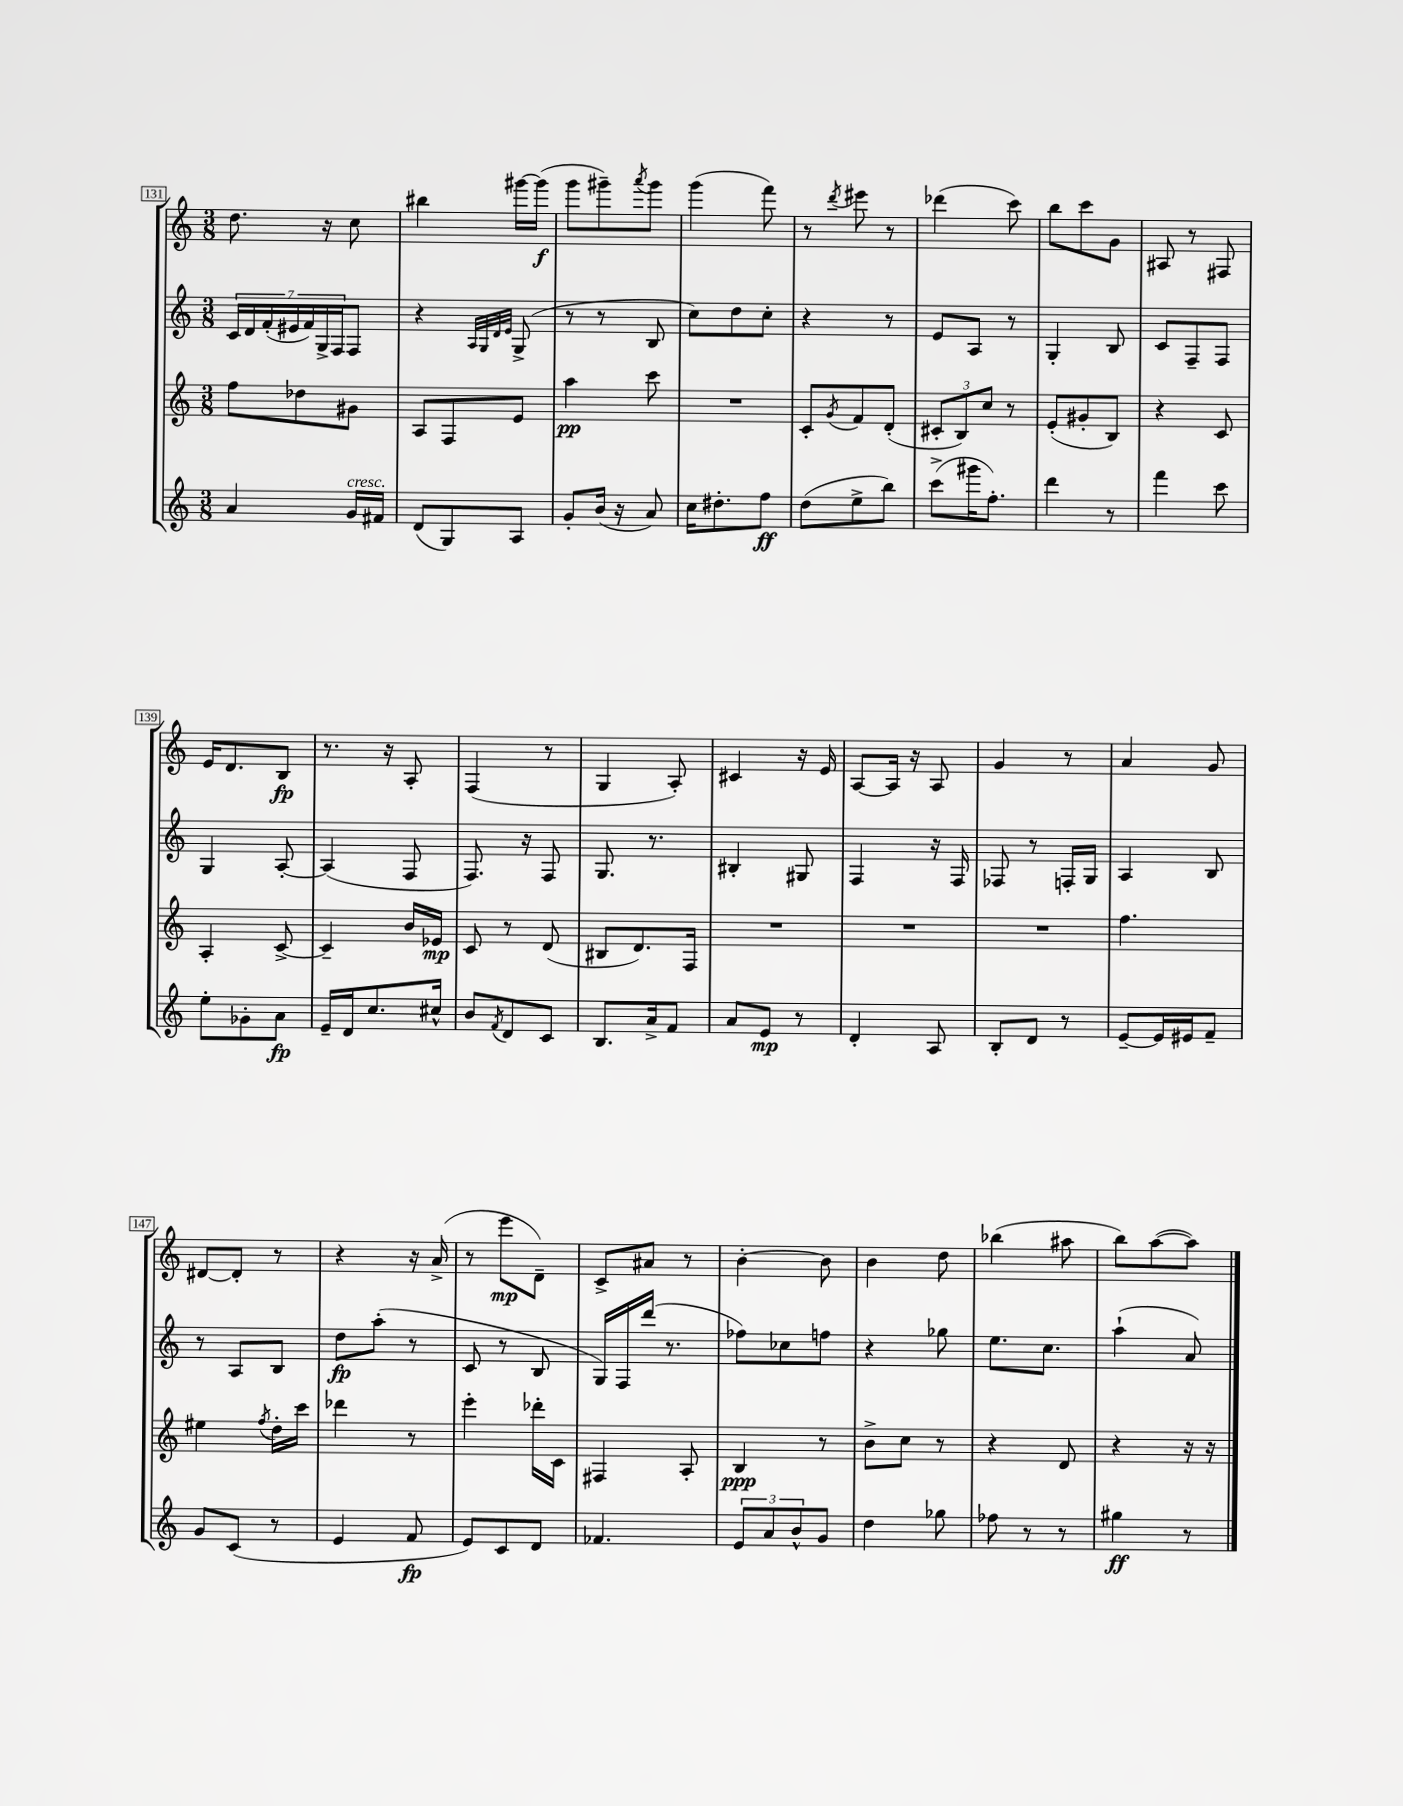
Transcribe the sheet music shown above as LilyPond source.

<<
\new StaffGroup <<
\new Staff = "s0" {
    \clef treble \key c \major \numericTimeSignature \time 3/8
    d''8. r16 c''8 |
    bis''4 gis'''16~ gis'''16\f( |
    g'''8 gis'''8--) \acciaccatura { a'''8 } gis'''8 |
    g'''4( f'''8) |
    r8 \acciaccatura { d'''8 } eis'''8 r8 |
    des'''4( c'''8) |
    b''8 c'''8 g'8 |
    ais8 r8 fis8 |
    e'16 d'8. b8\fp |
    r8. r16 a8-. |
    f4( r8 |
    g4 a8-.) |
    cis'4 r16 e'16 |
    a8~ a16 r16 a8 |
    g'4 r8 |
    a'4 g'8 |
    dis'8~ dis'8-. r8 |
    r4 r16 a'16->( |
    r8 e'''8\mp d'8--) |
    c'8-> ais'8 r8 |
    b'4~-. b'8 |
    b'4 d''8 |
    bes''4( ais''8 |
    b''8) a''8~( a''8) \bar "|." |
}
\new Staff = "s1" {
    \clef treble \key c \major \numericTimeSignature \time 3/8
    \tuplet 7/4 { c'16 d'16 f'16-.( eis'16 f'16) g16-> f16 } f8 |
    r4 \grace { a32 g32 d'32 e'32 } g8->( |
    r8 r8 b8 |
    c''8) d''8 c''8-. |
    r4 r8 |
    e'8 a8 r8 |
    g4-. b8 |
    c'8 f8-- f8 |
    g4 a8~-. |
    a4( f8 |
    f8.) r16 f8 |
    g8. r8. |
    bis4-. gis8 |
    f4 r16 f16 |
    fes8 r8 f16-. g16 |
    a4 b8 |
    r8 a8 b8 |
    d''8\fp a''8-.( r8 |
    c'8 r8 b8 |
    g16) f16 d'''16( r8. |
    fes''8) ces''8 f''8 |
    r4 ges''8 |
    e''8. c''8. |
    a''4-!( a'8) \bar "|." |
}
\new Staff = "s2" {
    \clef treble \key c \major \numericTimeSignature \time 3/8
    f''8 des''8 gis'8 |
    a8 f8 e'8 |
    a''4\pp c'''8 |
    R4. |
    c'8-. \acciaccatura { g'8 } f'8 d'8-.( |
    \tuplet 3/2 { cis'8-. b8) c''8 } r8 |
    e'8-.( gis'8-. b8) |
    r4 c'8 |
    a4-. c'8~-> |
    c'4-- b'16 ees'16\mp |
    c'8 r8 d'8( |
    bis8 d'8.) f16 |
    R4. |
    R4. |
    R4. |
    f''4. |
    eis''4 \acciaccatura { f''8 } d''16-. c'''16 |
    des'''4 r8 |
    e'''4-. des'''16-. c'16 |
    fis4 a8-. |
    b4\ppp r8 |
    b'8-> c''8 r8 |
    r4 d'8 |
    r4 r16 r16 \bar "|." |
}
\new Staff = "s3" {
    \clef treble \key c \major \numericTimeSignature \time 3/8
    a'4 g'16^\markup { \italic "cresc." } fis'16 |
    d'8( g8) a8 |
    g'8-. b'16( r16 a'8) |
    c''16 dis''8.-. f''8\ff |
    d''8( e''8-> b''8) |
    c'''8->( gis'''16 f''8.-.) |
    d'''4 r8 |
    f'''4 c'''8 |
    e''8-. ges'8-. a'8\fp |
    e'16-- d'16 c''8. cis''16-^ |
    b'8 \acciaccatura { f'8 } d'8 c'8 |
    b8. a'16-> f'8 |
    a'8 e'8\mp r8 |
    d'4-. a8 |
    b8-. d'8 r8 |
    e'8~-- e'16 eis'16 f'8-- |
    g'8 c'8( r8 |
    e'4 f'8\fp |
    e'8) c'8 d'8 |
    fes'4. |
    \tuplet 3/2 { e'8 a'8 b'8-^ } g'8 |
    d''4 ges''8 |
    fes''8 r8 r8 |
    gis''4\ff r8 \bar "|." |
}
>>
>>
\layout { \context { \Score currentBarNumber = #131 \override BarNumber.stencil = #(make-stencil-boxer 0.1 0.3 ly:text-interface::print) } }
